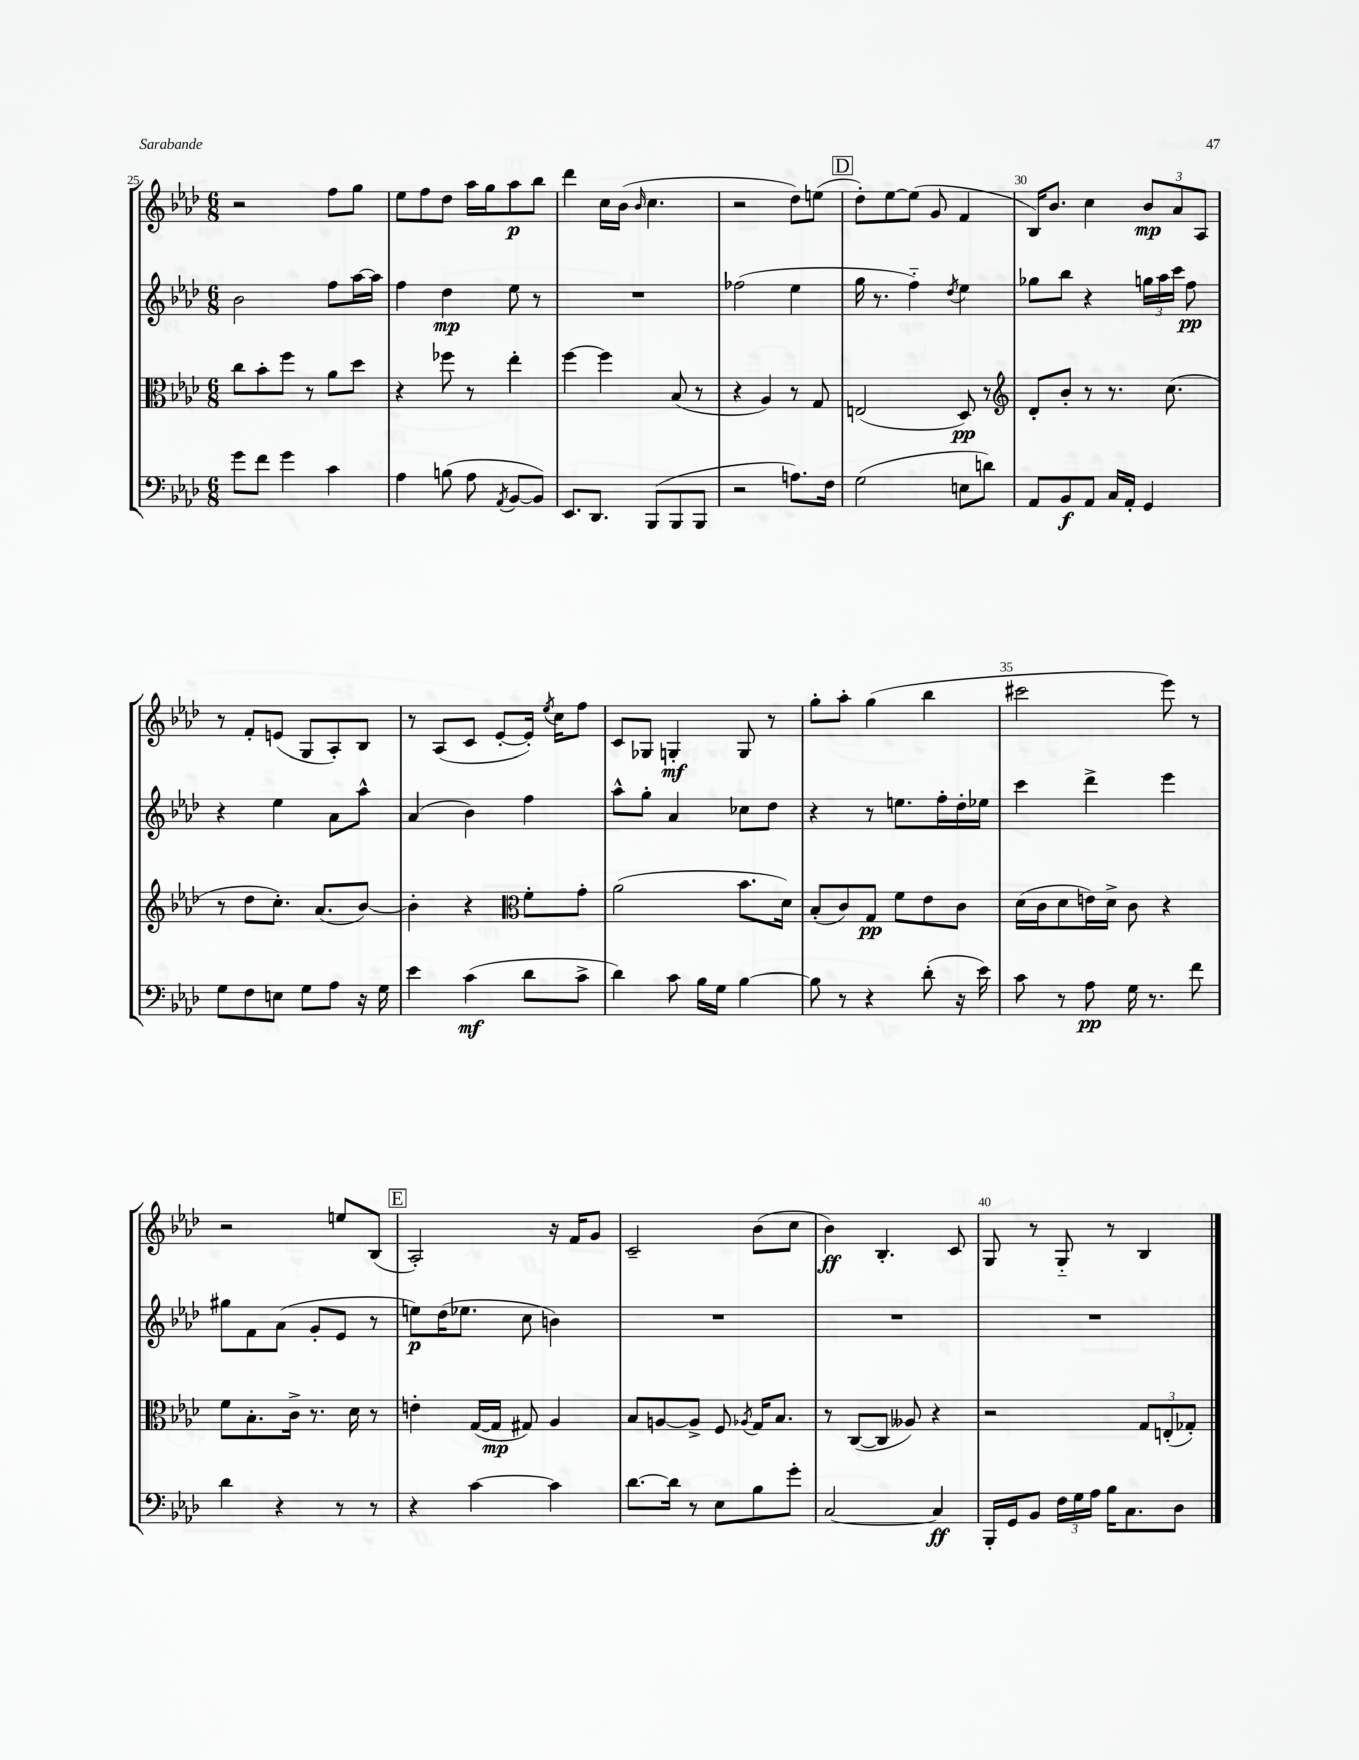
<<
\new StaffGroup <<
\new Staff = "s0" {
    \clef treble \key aes \major \numericTimeSignature \time 6/8
    \autoBeamOff r2 f''8[ g''8] |
    ees''8[ f''8 des''8] aes''16[ g''16 aes''8\p bes''8] |
    des'''4 c''16[ bes'16]( \grace { bes'16 } c''4. |
    r2 des''8[) e''8]( |
    \mark \markup { \box "D" } des''8[-.) ees''8~ ees''8]( g'8 f'4 |
    bes16[) bes'8.] c''4 \tuplet 3/2 { bes'8[\mp aes'8 aes8] } |
    r8 f'8[-. e'8]( g8[ aes8-.) bes8] |
    r8 aes8[( c'8] ees'8[~-. ees'16]-.) \acciaccatura { ees''8 } c''16[ f''8] |
    c'8[ ges8] g4-.\mf g8 r8 |
    g''8[-. aes''8]-. g''4( bes''4 |
    cis'''2 ees'''8) r8 |
    r2 e''8[ bes8]( |
    \mark \markup { \box "E" } aes2-.) r16 f'16[ g'8] |
    c'2-- bes'8[( c''8] |
    bes'4\ff) bes4.-. c'8 |
    g8 r8 g8-_ r8 bes4 \bar "|." |
}
\new Staff = "s1" {
    \clef treble \key aes \major \numericTimeSignature \time 6/8
    \autoBeamOff bes'2 f''8[ aes''16~ aes''16] |
    f''4 des''4\mp ees''8 r8 |
    R2. |
    fes''2( ees''4 |
    \mark \markup { \box "D" } g''16 r8. f''4-_) \acciaccatura { des''8 } ees''4 |
    ges''8[ bes''8] r4 \tuplet 3/2 { g''16[ aes''16 c'''16] } f''8\pp |
    r4 ees''4 aes'8[ aes''8]-^ |
    aes'4( bes'4) f''4 |
    aes''8[-^ g''8]-. aes'4 ces''8[ des''8] |
    r4 r8 e''8.[ f''16-. des''16-. ees''16] |
    c'''4 des'''4-> ees'''4 |
    gis''8[ f'8 aes'8]( g'8[-. ees'8] r8 |
    \mark \markup { \box "E" } e''8[\p) des''16( ees''8.] c''8 b'4) |
    R2. |
    R2. |
    R2. \bar "|." |
}
\new Staff = "s2" {
    \clef alto \key aes \major \numericTimeSignature \time 6/8
    \autoBeamOff c''8[ bes'8-. f''8] r8 aes'8[ des''8] |
    r4 fes''8 r8 ees''4-. |
    f''4~ f''4 bes8( r8 |
    r4 aes4) r8 g8 |
    \mark \markup { \box "D" } e2( des8\pp) r8 |
    \clef treble des'8[-. bes'8]-. r8 r8. c''8.( |
    r8 des''8[ c''8.]-.) aes'8.[( bes'8]~) |
    bes'4-. r4 \clef alto f'8[-. g'8]-. |
    aes'2( bes'8.[ des'16]) |
    bes8[-.( c'8) g8]\pp f'8[ ees'8 c'8] |
    des'16[( c'16 des'8 e'16) des'16]-> c'8 r4 |
    f'8[ bes8.-. c'16]-> r8. des'16 r8 |
    \mark \markup { \box "E" } e'4-. g16[~( g16]\mp gis8) aes4 |
    bes8[ a8~ a8]-> f8 \acciaccatura { aes8 } g16[ bes8.] |
    r8 c8[~( c8] aeses8) r4 |
    r2 \tuplet 3/2 { g8[ e8-.( ges8]-.) } \bar "|." |
}
\new Staff = "s3" {
    \clef bass \key aes \major \numericTimeSignature \time 6/8
    \autoBeamOff g'8[ f'8] g'4 c'4 |
    aes4 b8( aes8 \acciaccatura { aes,8 } bes,8[~ bes,8]) |
    ees,8.[ des,8.] bes,,8[( bes,,8 bes,,8] |
    r2 a8.[) f16] |
    \mark \markup { \box "D" } g2( e8[ d'8]) |
    aes,8[ bes,8\f aes,8] c16[ aes,16]-. g,4 |
    g8[ f8 e8] g8[ aes8] r16 g16 |
    ees'4 c'4\mf( des'8[ c'8]-> |
    des'4) c'8 bes16[ g16] bes4~ |
    bes8 r8 r4 des'8-.( r16 ees'16) |
    c'8 r8 aes8\pp g16 r8. f'8 |
    des'4 r4 r8 r8 |
    \mark \markup { \box "E" } r4 c'4~ c'4 |
    des'8.[~ des'16] r8 ees8[ bes8 g'8]-. |
    c2~ c4\ff |
    bes,,16[-. g,16 bes,8] \tuplet 3/2 { f16[ g16 aes16] } bes16[ c8. des8] \bar "|." |
}
>>
>>
\layout { \context { \Score currentBarNumber = #25 \override BarNumber.break-visibility = ##(#f #t #t) barNumberVisibility = #(every-nth-bar-number-visible 5) } }
